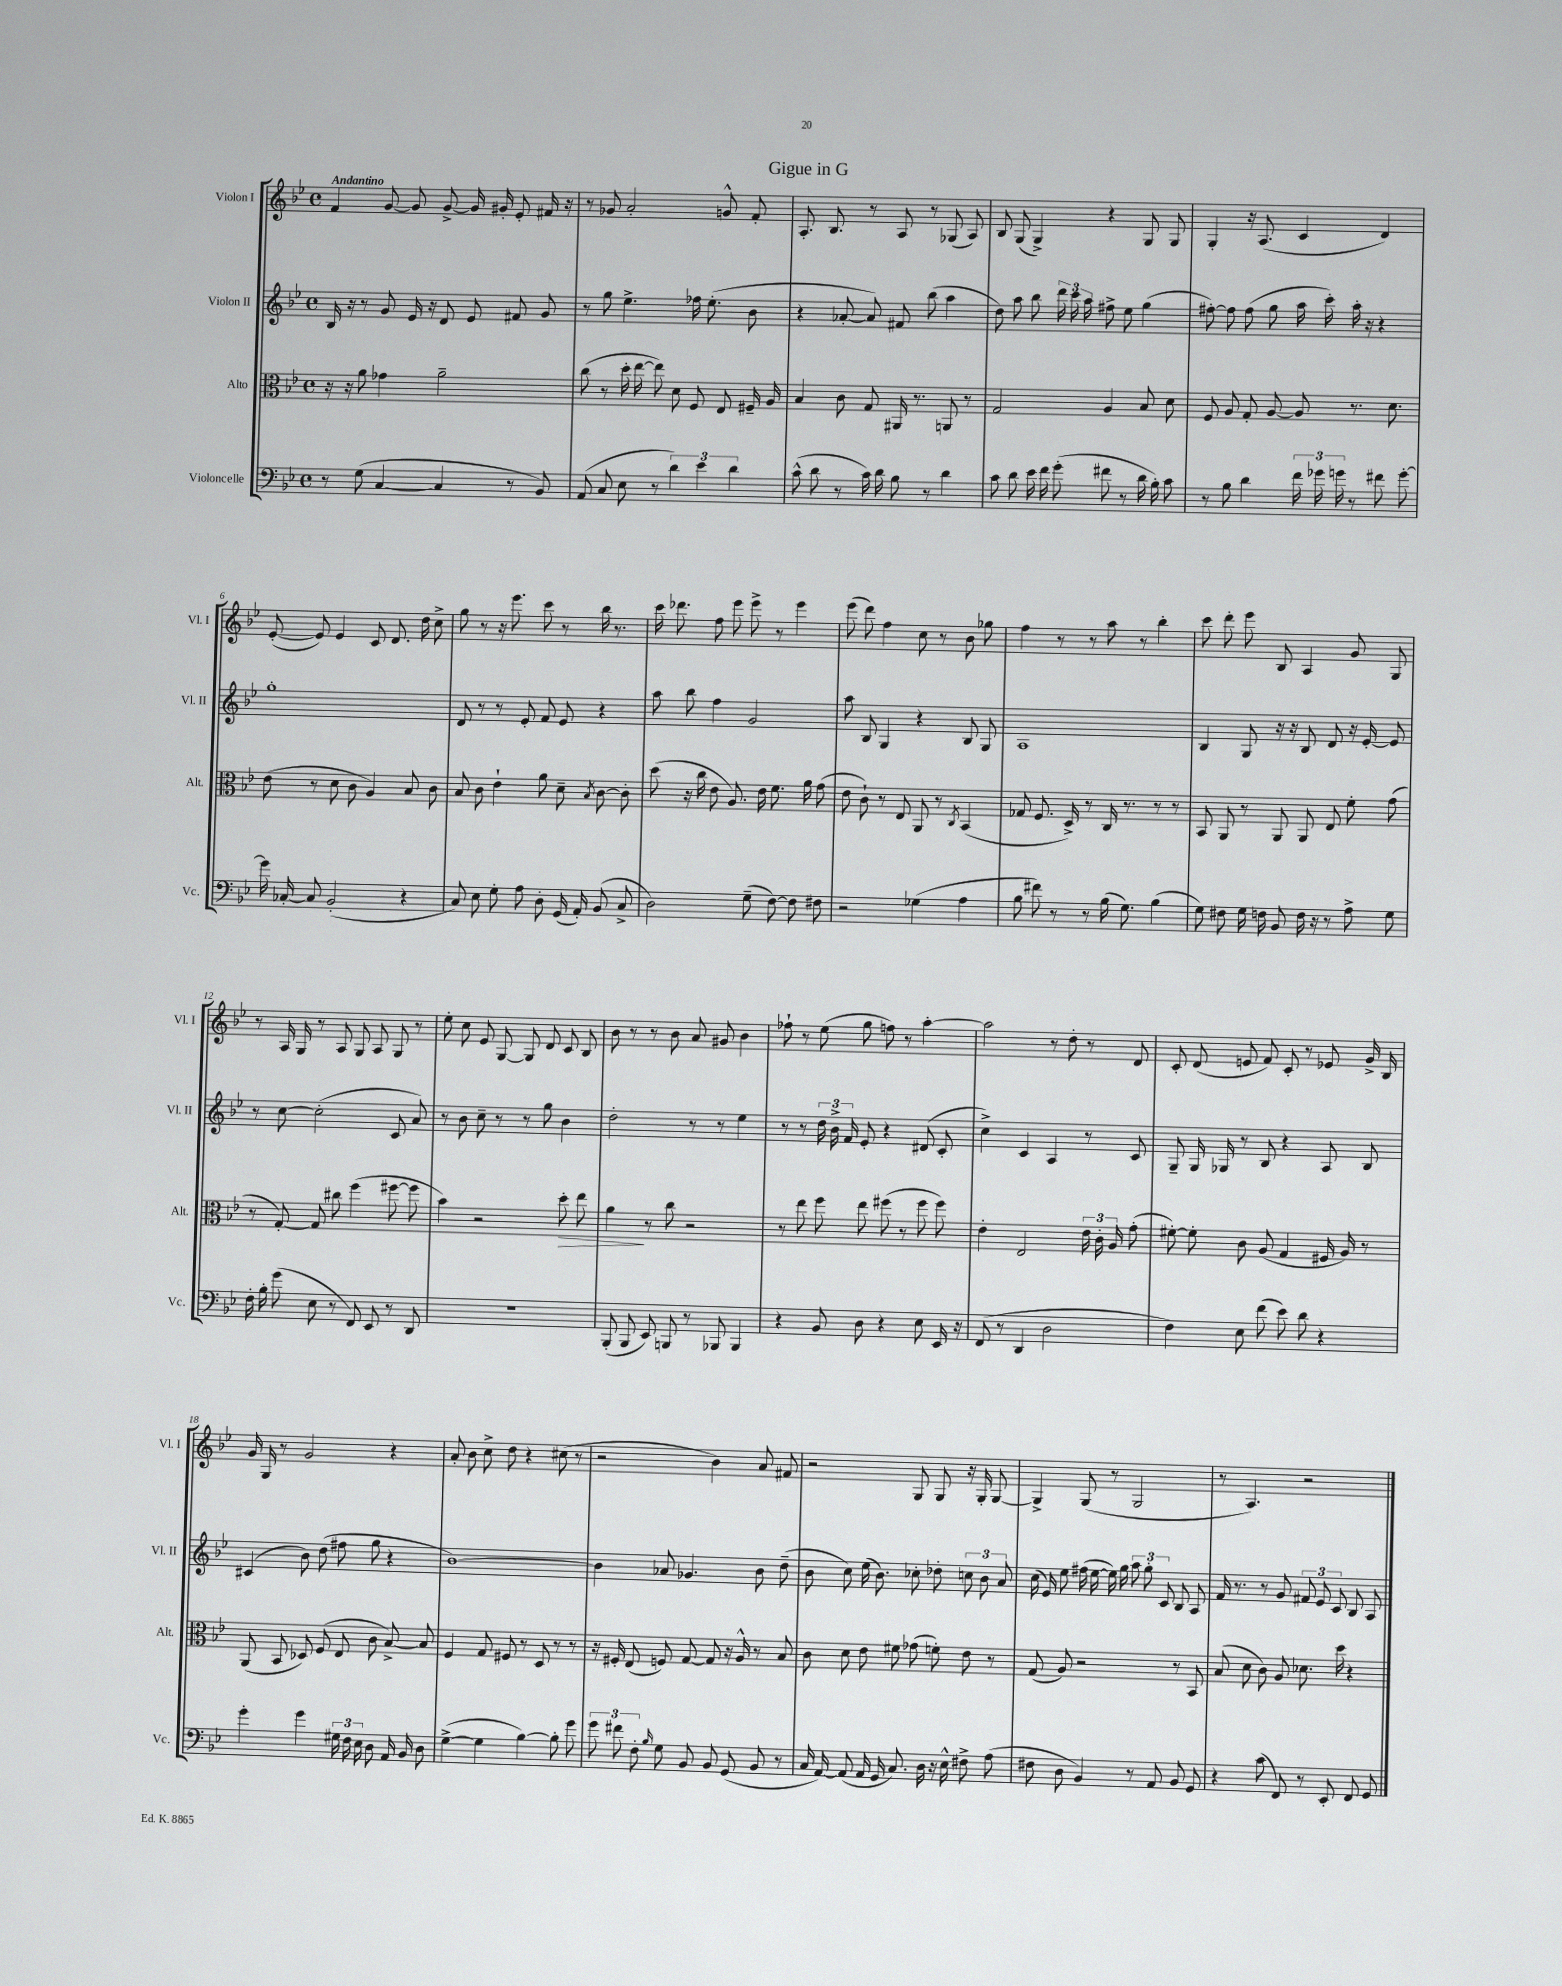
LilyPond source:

\header { title = "Gigue in G" }
<<
\new StaffGroup <<
\new Staff = "s0" \with { instrumentName = "Violon I" shortInstrumentName = "Vl. I" } {
    \clef treble \key bes \major \defaultTimeSignature \time 4/4 \tempo "Andantino"
    \autoBeamOff f'4 g'8~ g'8 g'8~-> g'16 gis'16-. ees'8-. fis'16 r16 |
    r8 ges'8 a'2-. g'8-^ f'8-. |
    a8.-. bes8. r8 a8 r8 ges8( a8) |
    bes8 g8( g4->) r4 g8 g8 |
    g4-. r16 a8.( c'4 d'4) |
    ees'8~-.( ees'8) ees'4 c'8 d'8. d''16 c''8-> |
    g''8 r8 r16 ees'''8. c'''8 r8 bes''16 r8. |
    c'''16 des'''8. f''8 ees'''8 ees'''8-> r8 ees'''4 |
    ees'''8( d'''8) f''4 c''8 r8 bes'8 ges''8 |
    f''4 r8 r8 a''8 r8 bes''4-. |
    c'''8 d'''8-. ees'''8 bes8 a4 g'8 g8 |
    r8 a16 g16 r8 a8 g8 a8 g8 r8 |
    ees''8-. c''8 ees'8 g8~ g8 d'8 c'8 bes8 |
    bes'8 r8 r8 bes'8 a'8 gis'8 bes'4 |
    fes''8-! r8 ees''8( g''8 f''8) r8 a''4~-. |
    a''2 r8 d''8-. r8 d'8 |
    c'8-. d'8( e'8 f'8) c'8-. r8 ees'8 g'16-> bes16 |
    g'16 g16 r8 g'2 r4 |
    a'8-. bes'8 c''8-> d''8 r4 cis''8( r8 |
    r2 bes'4) a'8 fis'8 |
    r2 g8 g8 r16 g16-. g8~ |
    g4-> g8( r8 g2 |
    r8 a4.) r2 \bar "|." |
}
\new Staff = "s1" \with { instrumentName = "Violon II" shortInstrumentName = "Vl. II" } {
    \clef treble \key bes \major \defaultTimeSignature \time 4/4
    \autoBeamOff bes16 r16 r8 g'8 ees'16 r16 d'8 ees'8 fis'8 g'8 |
    r8 g''8 ees''4.-> fes''16 ees''8.-.( bes'8 |
    r4 aes'8~-. aes'8) fis'8 bes''8( a''4 |
    d''8) a''8 bes''8 \tuplet 3/2 { d'''16 c'''16 a''16 } fis''8-> ees''8 g''4( |
    fis''8~-.) fis''8 fis''8( g''8 a''16 c'''16-.) a''16-. r16 r4 |
    g''1-. |
    d'8 r8 r8 ees'8-. f'8 ees'8 r4 |
    a''8 bes''8 f''4 g'2 |
    a''8 bes8 g4 r4 bes8 g8 |
    a1 |
    bes4 g8 r16 r16 bes8 d'8 r16 ees'16~-. ees'8 |
    r8 c''8~ c''2-.( c'8 a'8) |
    r8 bes'8 c''8-- r8 r8 g''8 bes'4 |
    d''2-. r8 r8 ees''4 |
    r8 r8 \tuplet 3/2 { d''16 bes'16-> f'16 } ees'8-. r4 dis'8( c'8-. |
    c''4->) c'4 a4 r8 c'8 |
    g8-- g16 ges16 r8 bes8 r4 a8 bes8 |
    cis'4( bes'8) d''8( fis''8 g''8 r4 |
    bes'1~) |
    bes'4 aes'8 ges'4. bes'8 d''8--( |
    bes'8 c''8) ees''16( bes'8.) ces''8-. des''8-. \tuplet 3/2 { c''8 bes'8 a'8 } |
    c''16( ees'16) ees''8 fis''16( ees''16~ ees''16) g''16 \tuplet 3/2 { a''8 g''8-. c'8 } bes8 a8 |
    f'16 r8. r8 g'8 \tuplet 3/2 { fis'8 ees'8 c'8 } bes8 a8 \bar "|." |
}
\new Staff = "s2" \with { instrumentName = "Alto" shortInstrumentName = "Alt." } {
    \clef alto \key bes \major \defaultTimeSignature \time 4/4
    \autoBeamOff r16 r16 a'8 ges'4 a'2-- |
    c''8( r8 d''16-. ees''16~ ees''8) d'8 f8 ees8 fis16-- a16 |
    bes4 c'8 g8 ais,16 r8. a,8 r8 |
    g2 a4 bes8 d'8 |
    f8 a8 g8-. a8~ a8 r8. d'8. |
    ees'8( r8 d'8 c'8 a4) bes8 c'8 |
    bes8 c'8 ees'4-! a'8 d'8-- \acciaccatura { bes8 } c'8~ c'8-. |
    d''8( r16 c''16 ees'8 a8.) ees'16 f'8. a'16 g'8( |
    ees'8 c'8-!) r8 ees8 a,8 r8 \acciaccatura { c8 } bes,4( |
    ges8 f8. d16->) r8 c16 r8. r8 r8 |
    bes,8 a,8 r8 a,8 a,8 ees8 f'8-. g'8( |
    r8 g8~-.) g8 cis''8 f''4( fis''8~ fis''8 |
    bes'4) r2 d''8-.\> ees''8 |
    a'4\! r8 c''8 r2 |
    r8 ees''8 f''8 ees''8 fis''8( r8 fis''8 fis''8) |
    ees'4-. ees2 \tuplet 3/2 { ees'16 c'16-. a16 } g'8-.( |
    fis'8~-.) fis'8-. c'8 a8( g4 fis16 a16) r8 |
    a,8( bes,8 des8) f8( ees8 c'8 bes8~->) bes8 |
    f4 g8 fis8 r8 d8 r8 r8 |
    r16 fis16-. ees8( f8) g8~ g8 r16 a16-^ r8 bes8 |
    c'8 d'8 ees'8 fis'8 ges'8( f'8-.) ees'8 r8 |
    g8( a8) r2 r8 bes,8 |
    bes8( d'8 c'8) a8 des'8. d''16 r4 \bar "|." |
}
\new Staff = "s3" \with { instrumentName = "Violoncelle" shortInstrumentName = "Vc." } {
    \clef bass \key bes \major \defaultTimeSignature \time 4/4
    \autoBeamOff r8 g8( c4~ c4 r8 bes,8) |
    a,8( c8 ees8 r8 \tuplet 3/2 { d'4) ees'4 d'4 } |
    c'8-^( d'8 r8 c'16) d'16 bes8 r8 d'4 |
    c'8 d'8 ees'16 f'16 g'8-.( fis'8 r8 d'16 bes16-.) c'8 |
    r8 bes8 d'4 \tuplet 3/2 { f'16 ges'16 g'16 } r8 fis'8 g'8~-. |
    g'16 ces16~-. ces8 bes,2-.( r4 |
    c8) ees8 g8-. a8 d8-. g,16( a,16-.) bes,8( c8-> |
    d2) g8--( f8~) f8 fis8 |
    r2 ges4( a4 |
    bes8 fis'8) r8 r8 bes16( g8.) bes4( |
    g8) fis8 g16 f16 bes,8 f16 r16 r8 a8-> g8 |
    f16-. bes16-. g'8( ees8 r8 f,8) ees,8 r8 d,8 |
    R1 |
    bes,,8-.( bes,,8 ees,8) b,,8 r8 bes,,8 bes,,4 |
    r4 bes,8 d8 r4 ees8 ees,16 r16 |
    f,8( r8 d,4 d2 |
    f4) ees8 f'8( ees'8) d'8 r4 |
    g'4-. g'4 \tuplet 3/2 { gis16 f16 ees16 } d8 a,16 bes,16 d8 |
    g4~->( g4 bes4~) bes8-. g'8 |
    \tuplet 3/2 { g'8 fis'8 f8-. } \grace { bes16 } g8 bes,8 bes,8 g,8( bes,8 r8 |
    c16 a,16~) a,8( a,16 g,16 c8.) d16 r16 ees16-^ fis8-> a8( |
    fis8 d8 bes,4) r8 a,8 bes,8 g,8 |
    r4 c'8( f,8) r8 ees,8-. f,8 g,8 \bar "|." |
}
>>
>>
